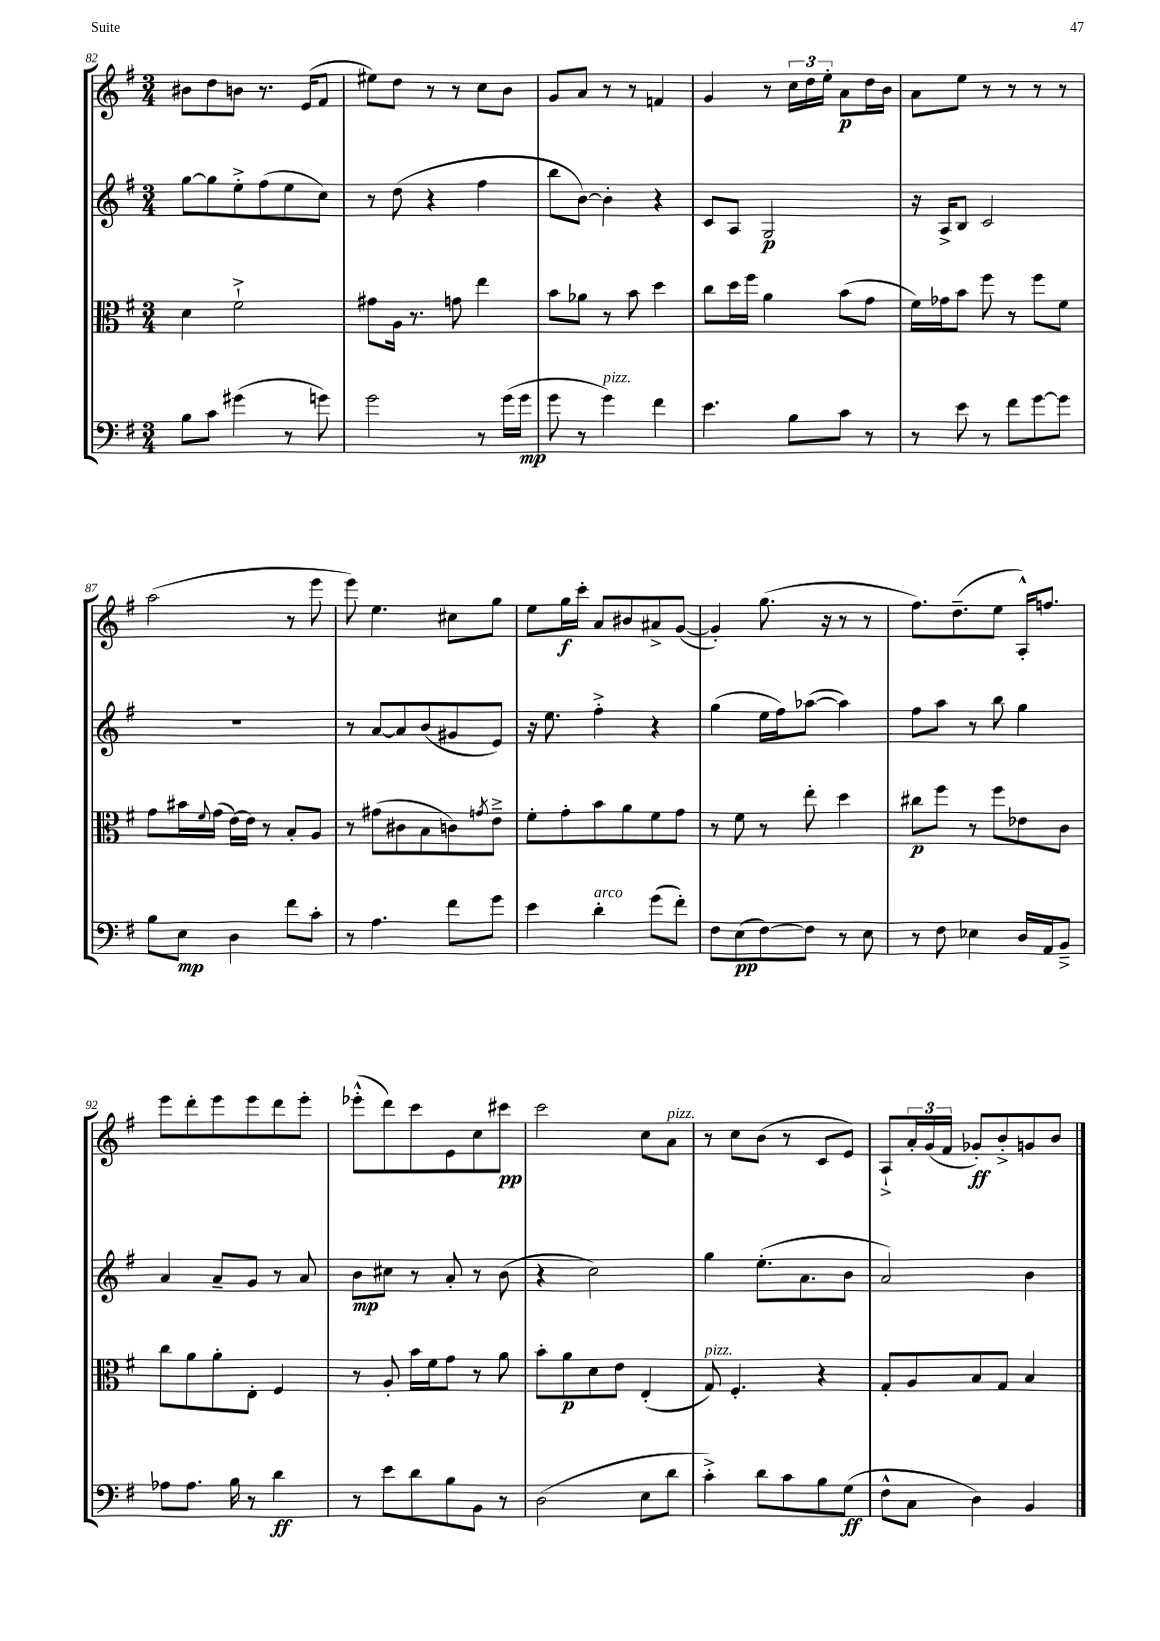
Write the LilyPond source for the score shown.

<<
\new StaffGroup <<
\new Staff = "s0" {
    \clef treble \key g \major \numericTimeSignature \time 3/4
    bis'8 d''8 b'8 r8. e'16( fis'8 |
    eis''8) d''8 r8 r8 c''8 b'8 |
    g'8 a'8 r8 r8 f'4 |
    g'4 r8 \tuplet 3/2 { c''16 d''16 e''16-. } a'8\p d''16 b'16 |
    a'8 e''8 r8 r8 r8 r8 |
    a''2( r8 e'''8 |
    e'''8) e''4. cis''8 g''8 |
    e''8 g''16\f c'''16-. a'8 bis'8 ais'8-> g'8~( |
    g'4-.) g''8.( r16 r8 r8 |
    fis''8.) d''8.--( e''8 a16-.-^) f''8. |
    e'''8 d'''8-. e'''8 e'''8 d'''8 e'''8-. |
    ees'''8-.-^( d'''8) c'''8 e'8 c''8 cis'''8\pp |
    c'''2 c''8 a'8^\markup { \italic "pizz." } |
    r8 c''8 b'8( r8 c'8 e'8) |
    a8-!-> \tuplet 3/2 { a'16-. g'16( fis'16 } ges'8-.\ff) b'8-.-> g'8 b'8 \bar "|." |
}
\new Staff = "s1" {
    \clef treble \key g \major \numericTimeSignature \time 3/4
    g''8~ g''8 e''8-.-> fis''8( e''8 c''8) |
    r8 d''8( r4 fis''4 |
    b''8 b'8~) b'4-. r4 |
    c'8 a8 g2\p |
    r16 a16-> b8 c'2 |
    R2. |
    r8 a'8~ a'8 b'8( gis'8 e'8) |
    r16 e''8. fis''4-.-> r4 |
    g''4( e''16 fis''16) aes''8~( aes''4) |
    fis''8 a''8 r8 b''8 g''4 |
    a'4 a'8-- g'8 r8 a'8 |
    b'8\mp cis''8 r8 a'8-. r8 b'8( |
    r4 c''2) |
    g''4 e''8.-.( a'8. b'8 |
    a'2) b'4 \bar "|." |
}
\new Staff = "s2" {
    \clef alto \key g \major \numericTimeSignature \time 3/4
    d'4 fis'2-!-> |
    gis'8 a16 r8. g'8 e''4 |
    b'8 aes'8 r8 b'8 d''4 |
    c''8 d''16 fis''16 a'4 b'8( g'8 |
    fis'16) ges'16 b'8 fis''8 r8 fis''8 fis'8 |
    g'8 bis'16 \appoggiatura { fis'8 } g'16( e'16~) e'16 r8 b8-. a8 |
    r8 gis'8( cis'8 b8 c'8) \acciaccatura { g'8 } e'8---> |
    fis'8-. g'8-. b'8 a'8 fis'8 g'8 |
    r8 fis'8 r8 e''8-. d''4 |
    cis''8\p fis''8 r8 fis''8 ees'8 c'8 |
    c''8 a'8 a'8-. e8-. fis4 |
    r8 a8-. b'16 fis'16 g'8 r8 a'8 |
    b'8-. a'8\p d'8 e'8 e4-.( |
    g8^\markup { \italic "pizz." }) fis4.-. r4 |
    g8-. a8 b8 g8 b4 \bar "|." |
}
\new Staff = "s3" {
    \clef bass \key g \major \numericTimeSignature \time 3/4
    b8 c'8 gis'4( r8 g'8) |
    g'2 r8 g'16( g'16\mp |
    g'8 r8 g'4^\markup { \italic "pizz." }) fis'4 |
    e'4. b8 c'8 r8 |
    r8 e'8 r8 fis'8 g'8~ g'8 |
    b8 e8\mp d4 fis'8 c'8-. |
    r8 a4. fis'8 g'8 |
    e'4 d'4-.^\markup { \italic "arco" } g'8( fis'8-.) |
    fis8 e8\pp( fis8~) fis8 r8 e8 |
    r8 fis8 ees4 d16 a,16 b,8---> |
    aes8 aes8. b16 r8 d'4\ff |
    r8 e'8 d'8 b8 b,8 r8 |
    d2( e8 d'8 |
    c'4-.->) d'8 c'8 b8 g8\ff( |
    fis8-^ c8 d4) b,4 \bar "|." |
}
>>
>>
\layout { \context { \Score currentBarNumber = #82 } }
